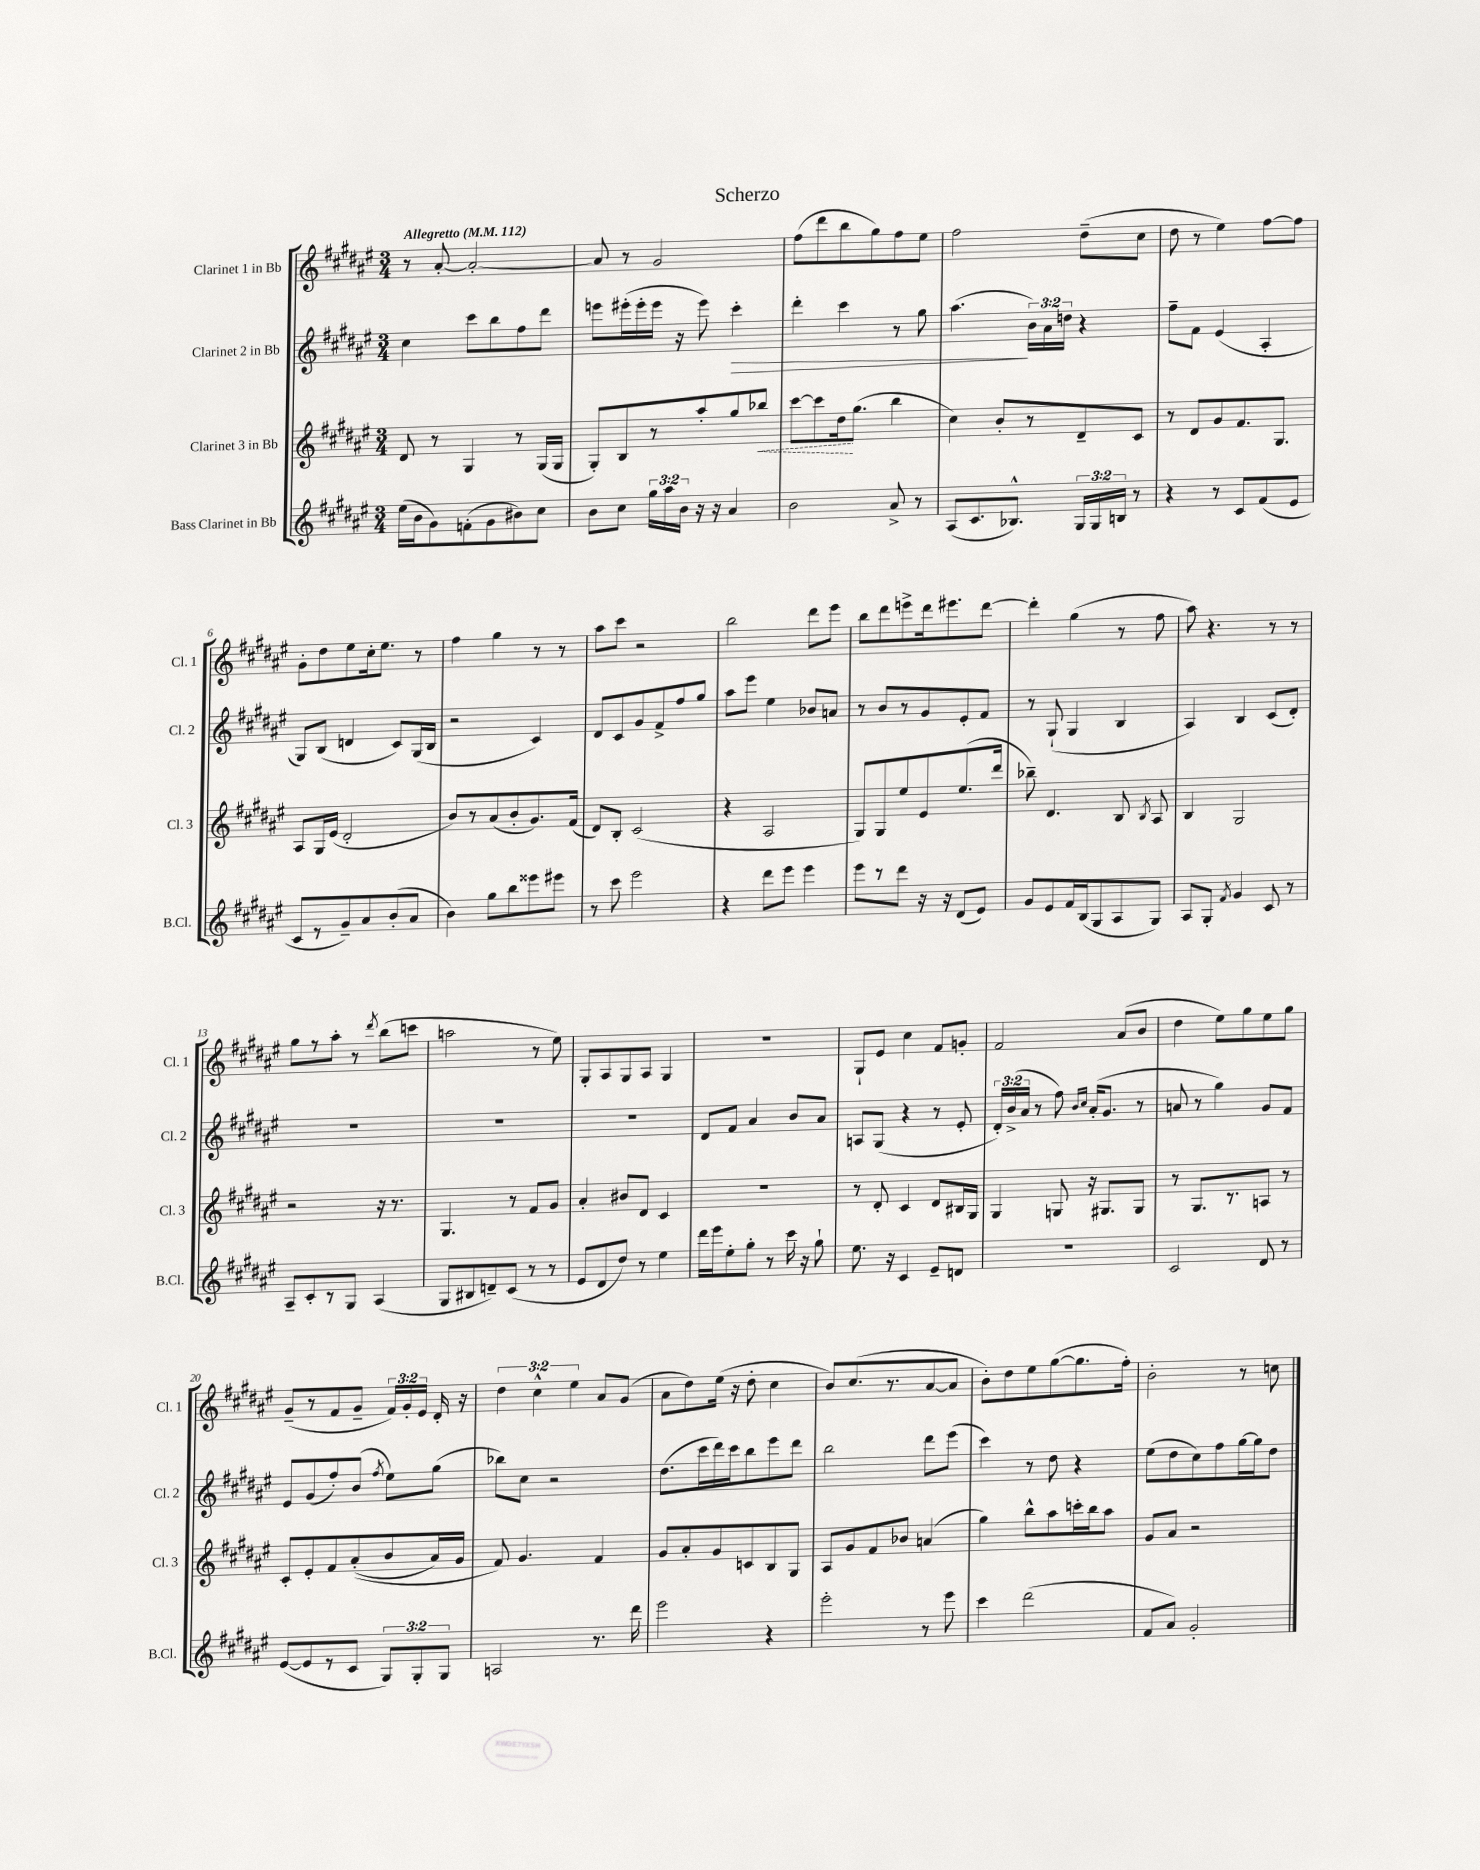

**kern	**kern	**kern	**kern
*staff4	*staff3	*staff2	*staff1
*clefG2	*clefG2	*clefG2	*clefG2
*k[f#c#g#d#a#e#]	*k[f#c#g#d#a#e#]	*k[f#c#g#d#a#e#]	*k[f#c#g#d#a#e#]
*M3/4	*M3/4	*M3/4	*M3/4
*MM112	*MM112	*MM112	*MM112
(16ee#\LL	8d#/	4cc#\	8r
16b\J	.	.	.
8g#\)	8r	.	[8a#'/
(8f'\	4G#/	8ccc#\L	2a#'/_
8g#\	.	8bb\	.
8b#\)	8r	8ff#\	.
8cc#\J	(16G#/LL	8ddd#\J	.
.	16G#/JJ	.	.
=	=	=	=
8b\L	8G#'/L)	8eee\L	8a#/]
8cc#\J	8B/	(16eee#'\L	8r
.	.	16eee#'\	.
24gg#\LL	8r	16eee#\JJ	2g#/
24aa#\	.	.	.
.	.	16r	.
24b\JJ	.	.	.
16r	8aa#'/	8eee#\)	.
16r	.	.	.
4a#/	8gg#/	4ccc#'\	.
.	8bb-/J	.	.
=	=	=	=
2b\	[8ccc#\L	4ddd#'\	(8ff#\L
.	8ccc#\]	.	8ddd#\
.	16dd#\k	4ccc#\	8bb\
.	(8.gg#\J	.	.
.	.	.	8gg#\)
8a#^/	4bb\	8r	8ff#\
8r	.	8gg#\	8ee#\J
=	=	=	=
(8A#/L	4cc#\)	(4.aa#\	2ff#\
8.c#/	.	.	.
.	8b'/L	.	.
8.B-^^/J)	.	.	.
.	8r	24b\LL)	.
.	.	24a#\	.
.	.	24dd\JJ	.
24G#/LL	8d#~/	4r	(8dd#~\L
24G#/	.	.	.
24B/JJ	.	.	.
8r	8c#/J	.	8cc#\J
=	=	=	=
4r	8r	8ff#~\L	8dd#\
.	8d#/L	8f#\J	8r
8r	8g#/	(4e#/	4ee#\)
8c#/L	8.f#/	.	.
(8f#/	.	4A#'/	[8ff#\L
.	8.G#/J	.	.
8e#/J	.	.	8ff#\]J
=	=	=	=
8c#/L	8A#/L	8G#/L)	8g#'\L
8r	16G#/L	(8B/J	8dd#\
.	(16e#/JJ	.	.
8g#~/)	2d#'/	4d/	8ee#\
8a#/	.	.	16cc#'\k
.	.	.	8.ee#\J
(8b'/	.	8c#/L)	.
8a#/J	.	(16G#/L	8r
.	.	16B/JJ	.
=	=	=	=
4b\)	8b/L)	2r	4ff#\
.	8r	.	.
8gg#\L	(8a#/	.	4gg#\
8bb\	8b'/	.	.
8eee##\	8.g#/)	4c#/)	8r
8eee#\J	.	.	8r
.	(16f#/Jk	.	.
=	=	=	=
8r	8d#/L)	8d#/L	8aa#\L
8ccc#\	8B'/J	8c#/	8ccc#\J
2eee#\	(2c#/	8g#/	2r
.	.	8f#^/	.
.	.	8ff#/	.
.	.	8gg#/J	.
=	=	=	=
4r	4r	8aa#\L	2bb\
.	.	8eee#\J	.
8ddd#\L	2A#/	4ee#\	.
8eee#\J	.	.	.
4eee#\	.	8b-/L	8ddd#\L
.	.	8a/J	8eee#\J
=	=	=	=
8eee#\L	8G#/L)	8r	8bb\L
8r	8G#/	8b/L	8ddd#\
8ddd#\J	8ee#/	8r	8eee^\
16r	8e#/	8g#/	16ddd#\k
16r	.	.	8.eee#\
(8d#/L	(8.ee#/	8e#'/	.
8e#/J)	.	8f#/J	[8ddd#\J
.	16ddd#/Jk	.	.
=	=	=	=
8g#/L	8bb-~\)	8r	4ddd#'\]
8e#/	4.d#/	(8G#`/	.
16f#/L	.	4G#/	(4gg#\
(16B/J	.	.	.
8G#/	.	.	.
8A#/	8B/	4B/	8r
.	8qB/	.	.
8G#/J)	8A#/	.	8ff#\
=	=	=	=
8A#/L	4B/	4A#/)	8aa#\)
8G#'/J	.	.	4.r
8qf#/	.	.	.
4g#/	2G#/	4B/	.
8c#/	.	(8c#/L	8r
8r	.	8d#'/J)	8r
=	=	=	=
8A#~/L	2r	2.r	8gg#\L
8c#'/	.	.	8r
8r	.	.	8aa#'\J
8G#/J	.	.	8r
.	.	.	8qddd#/
(4A#/	16r	.	(8bb\L
.	8.r	.	.
.	.	.	8ccc\J
=	=	=	=
8G#/L	4.G#/	2.r	2aa\
8B#/	.	.	.
8d~/)	.	.	.
(8c#/J	8r	.	.
8r	8f#/L	.	8r
8r	8g#/J	.	8ee#\)
=	=	=	=
8e#/L	4a#'/	2.r	8G#'/L
8d#/	.	.	8A#/
8dd#/J)	8b#/L	.	8G#/
8r	8d#/J	.	8A#/J
4ee#\	4c#/	.	4G#/
=	=	=	=
16ddd#\LL	2.r	8d#/L	2.r
16eee#\J	.	.	.
8ee#'\	.	8f#/J	.
8gg#'\J	.	4a#/	.
8r	.	.	.
16ccc#\	.	8b/L	.
16r	.	.	.
8gg#`\	.	8a#/J	.
=	=	=	=
8.ee#\	8r	8A/L	8G#`/L
.	8d#'/	(8G#/J	8e#/J
16r	.	.	.
4c#/	4c#/	4r	4cc#\
8e#~/L	8d#/L	8r	8f#/L
8d/J	16B#/L	8e#'/	8g'/J
.	16G#/JJ	.	.
=	=	=	=
2.r	4G#/	24d#'/LL)	2f#/
.	.	(24b^/	.
.	.	24a#/JJ	.
.	.	8r	.
.	8G/	8ff#\)	.
.	.	16qqb/LL	.
.	.	16qqcc#/JJ	.
.	16r	(16a#'/LK	.
.	8.G#/L	8.g#/J	.
.	.	.	(8a#/L
.	8G#/J	8r	8b/J
=	=	=	=
2c#/	8r	8a/	4dd#\
.	8.G#/L	8r	.
.	.	4gg#\)	8ee#\L)
.	8.r	.	.
.	.	.	8gg#\
8d#/	8A/J	8g#/L	8ee#\
8r	8r	8f#/J	8gg#\J
=	=	=	=
([8e#/L	8c#'/L	8e#/L	(8g#~/L
8e#/]	8e#'/	(8g#/	8r
8r	8f#/	8ff#'/)	8f#/
8c#/J	&((8a#'/	(8b/J	8g#~/J
.	.	8qff#/	.
12G#/L)	8b/	8ee#\L)	24f#/LL)
.	.	.	24g#'/
12G#'/	.	.	24e#/JJ
.	16a#/L)	(8gg#\J	16d#'/
12G#/J	.	.	.
.	16g#/JJ	.	16r
=	=	=	=
2A/	8f#/&)	8bb-\L)	6dd#\
.	4.g#/	8cc#\J	.
.	.	.	6cc#^^\
.	.	2r	.
.	.	.	6ee#\
8.r	4f#/	.	8a#/L
.	.	.	(8g#/J
16ddd#\	.	.	.
=	=	=	=
2eee#\	8g#/L	(8.dd#\L	8a#\L
.	8a#'/	.	8dd#\)
.	.	16ccc#\L	.
.	8g#/	16ddd#\)	(16ee#\Jk
.	.	16ccc#\J	16r
.	8c/	8bb\	8dd#'\
4r	8B/	8eee#\	4cc#\
.	8G#/J	8ddd#\J	.
=	=	=	=
2eee#'\	8A#/L	2bb\	8b/L)
.	8g#/	.	(8.cc#/
.	8f#/	.	.
.	.	.	8.r
.	8b-/J	.	.
8r	(4a/	8ddd#\L	[8a#/
8eee#\	.	(8eee#\J	8a#/]J
=	=	=	=
4ccc#\	4gg#\)	4ccc#\)	8b'\L)
.	.	.	8dd#\
(2ddd#\	8bb^^\L	8r	8ee#\
.	8aa#\	8dd#\	([8gg#\
.	16ccc'\L	4r	8.gg#\]
.	16bb\J	.	.
.	8aa#\J	.	.
.	.	.	16ff#'\Jk)
=	=	=	=
8f#/L	8g#/L	(8ee#\L	2b'\
8a#/J)	8a#/J	8dd#\	.
2g#'/	2r	8cc#\)	.
.	.	8ff#\	.
.	.	[16gg#\L	8r
.	.	16gg#\]J	.
.	.	8dd#\J	8cc\
==	==	==	==
*-	*-	*-	*-
